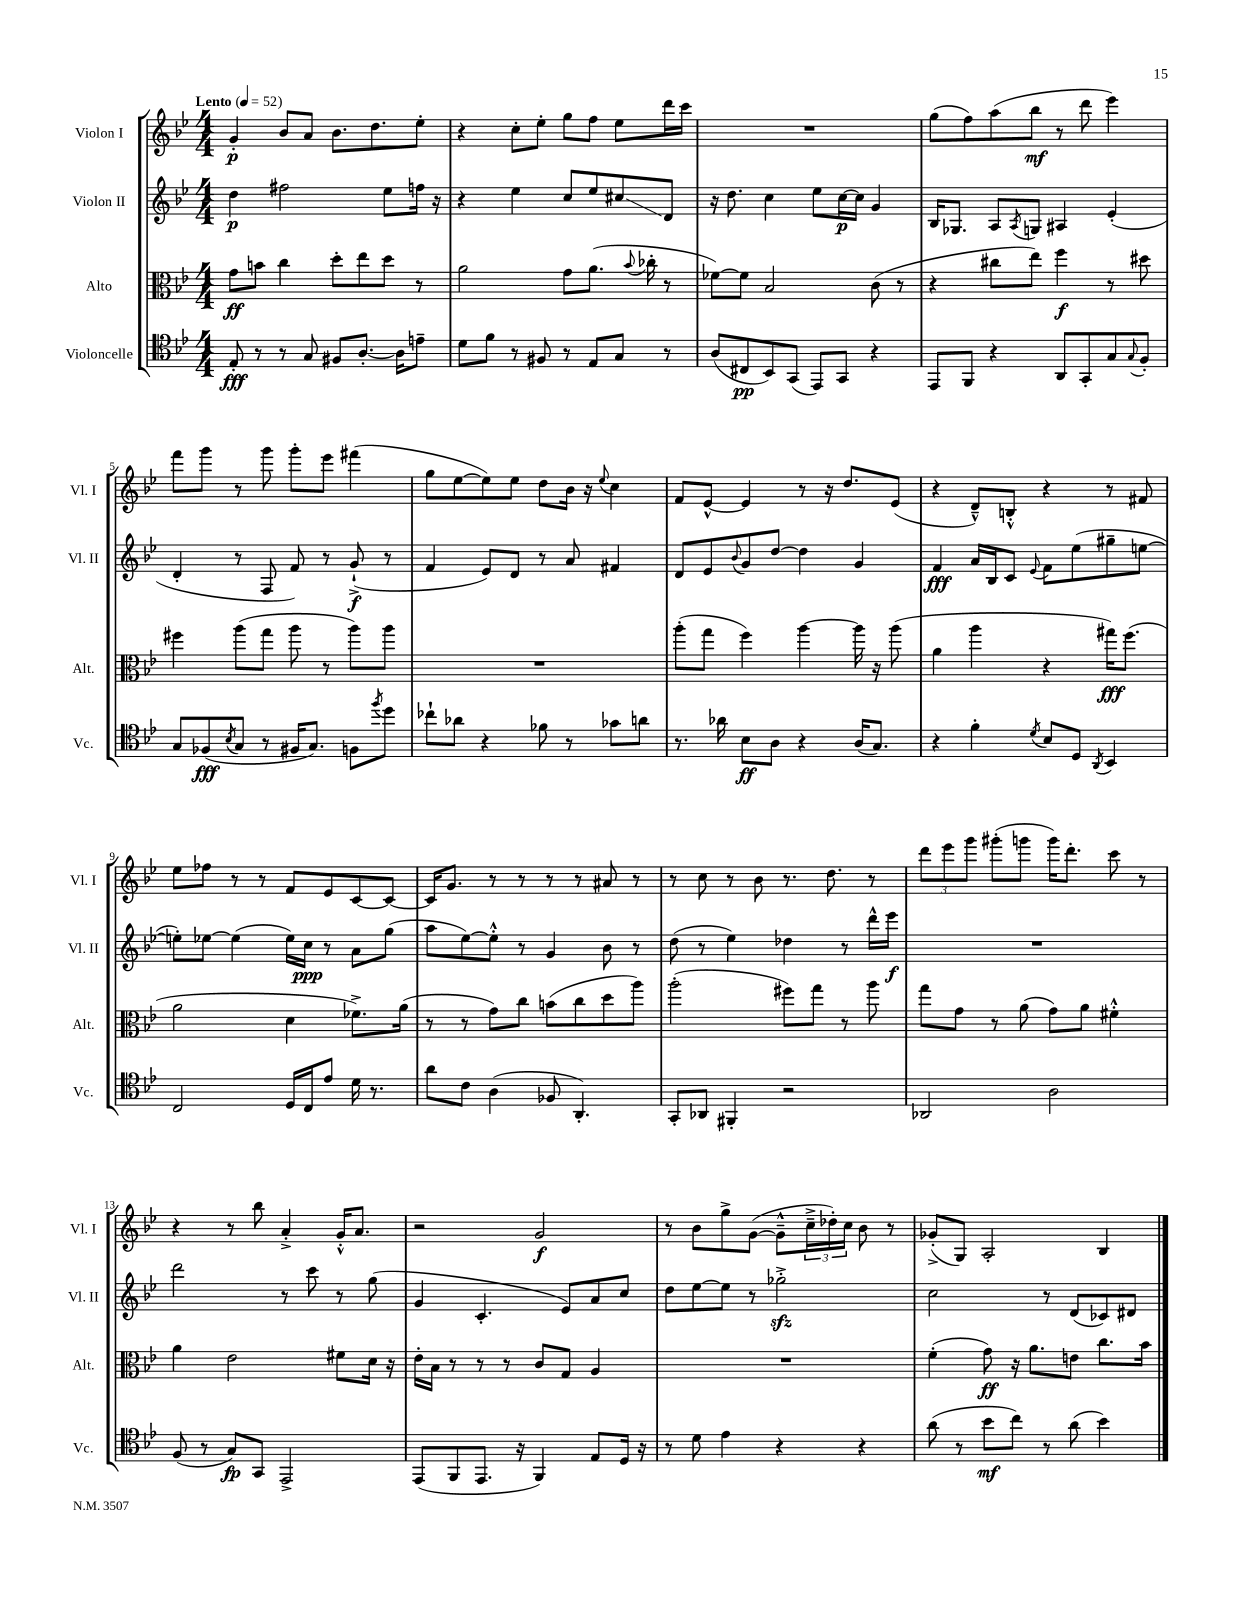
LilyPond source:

<<
\new StaffGroup <<
\new Staff = "s0" \with { instrumentName = "Violon I" shortInstrumentName = "Vl. I" } {
    \clef treble \key bes \major \numericTimeSignature \time 4/4 \tempo "Lento" 4 = 52
    g'4-.\p bes'8 a'8 bes'8. d''8. ees''8-. |
    r4 c''8-. ees''8-. g''8 f''8 ees''8 d'''16 c'''16 |
    R1 |
    g''8( f''8) a''8( bes''8\mf r8 d'''8 ees'''4) |
    f'''8 g'''8 r8 g'''8 g'''8-. ees'''8 fis'''4( |
    g''8 ees''8~ ees''8) ees''8 d''8 bes'16 r16 \appoggiatura { ees''8 } c''4 |
    f'8 ees'8~-^ ees'4 r8 r16 d''8. ees'8( |
    r4 d'8---^) b8-.-^ r4 r8 fis'8 |
    ees''8 fes''8 r8 r8 f'8 ees'8 c'8~ c'8~ |
    c'16 g'8. r8 r8 r8 r8 ais'8 r8 |
    r8 c''8 r8 bes'8 r8. d''8. r8 |
    \tuplet 3/2 { d'''8 ees'''8 g'''8 } gis'''8-.( g'''8 g'''16) d'''8.-. c'''8 r8 |
    r4 r8 bes''8 a'4-.-> g'16-.-^ a'8. |
    r2 g'2\f |
    r8 bes'8 g''8-> g'8~( g'8---^ \tuplet 3/2 { c''16---> des''16-.) c''16 } bes'8 r8 |
    ges'8-.->( g8) a2-. bes4 \bar "|." |
}
\new Staff = "s1" \with { instrumentName = "Violon II" shortInstrumentName = "Vl. II" } {
    \clef treble \key bes \major \numericTimeSignature \time 4/4
    d''4\p fis''2 ees''8 f''16 r16 |
    r4 ees''4 c''8 ees''8 cis''8\glissando d'8 |
    r16 d''8. c''4 ees''8 c''16~\p c''16 g'4 |
    bes16 ges8. a8 \acciaccatura { a8 } g8 ais4 ees'4-.( |
    d'4-. r8 f8 f'8) r8 g'8-!->\f( r8 |
    f'4 ees'8) d'8 r8 a'8 fis'4 |
    d'8 ees'8 \appoggiatura { bes'8 } g'8 d''8~ d''4 g'4 |
    f'4\fff a'16 bes16 c'8 \appoggiatura { ees'8 } f'8 ees''8( gis''8-- e''8~ |
    e''8-.) ees''8~ ees''4( ees''16) c''16\ppp r8 a'8 g''8( |
    a''8 ees''8~) ees''8-.-^ r8 g'4 bes'8 r8 |
    d''8( r8 ees''4) des''4 r8 d'''16-^ ees'''16\f |
    R1 |
    d'''2 r8 c'''8 r8 g''8( |
    g'4 c'4.-. ees'8) a'8 c''8 |
    d''8 ees''8~ ees''8 r8 ges''2-.->\sfz |
    c''2 r8 d'8( ces'8) dis'8 \bar "|." |
}
\new Staff = "s2" \with { instrumentName = "Alto" shortInstrumentName = "Alt." } {
    \clef alto \key bes \major \numericTimeSignature \time 4/4
    g'8\ff b'8 c''4 d''8-. ees''8 d''8 r8 |
    a'2 g'8 a'8.( \appoggiatura { bes'8 } ces''16-. r8 |
    fes'8~) fes'8 bes2 c'8( r8 |
    r4 cis''8 ees''8) f''4\f r8 dis''8 |
    fis''4 a''8( g''8 a''8 r8 a''8) a''8 |
    R1 |
    a''8-.( g''8 f''4) a''4~ a''16 r16 a''8( |
    a'4 a''4 r4 gis''16\fff) f''8.( |
    a'2 d'4 fes'8.->) a'16( |
    r8 r8 g'8) c''8 b'8( c''8 d''8 a''8) |
    a''2-.( fis''8) g''8 r8 a''8 |
    g''8 g'8 r8 a'8( g'8) a'8 fis'4-.-^ |
    a'4 ees'2 fis'8 d'16 r16 |
    ees'16-. bes16 r8 r8 r8 c'8 g8 a4 |
    R1 |
    f'4-.( g'8\ff) r16 a'8. e'8 c''8. bes'16 \bar "|." |
}
\new Staff = "s3" \with { instrumentName = "Violoncelle" shortInstrumentName = "Vc." } {
    \clef tenor \key bes \major \numericTimeSignature \time 4/4
    ees8-.\fff r8 r8 g8 fis8 a8.~-. a16 e'8-- |
    d'8 f'8 r8 fis8 r8 ees8 g8 r8 |
    a8( cis8\pp bes,8) g,8( ees,8) g,8 r4 |
    ees,8 f,8 r4 a,8 g,8-. g8 \appoggiatura { g8 } f8-. |
    g8 fes8\fff( \acciaccatura { bes8 } g8 r8 fis16 g8.) f8 \acciaccatura { f''8 } d''8 |
    ces''8-! aes'8 r4 fes'8 r8 ges'8 a'8 |
    r8. aes'16 bes8\ff a8 r4 a16( g8.) |
    r4 f'4-. \acciaccatura { d'8 } bes8 d8 \acciaccatura { a,8 } bes,4 |
    c2 d16 c16 ees'8 d'16 r8. |
    a'8 c'8 a4( fes8 a,4.-.) |
    g,8-. aes,8 fis,4-. r2 |
    aes,2 a2 |
    f8( r8 g8\fp) g,8 ees,2-> |
    ees,8( f,8 ees,8. r16 f,4) ees8 d16 r16 |
    r8 d'8 ees'4 r4 r4 |
    a'8( r8 bes'8\mf c''8) r8 a'8( bes'4) \bar "|." |
}
>>
>>
